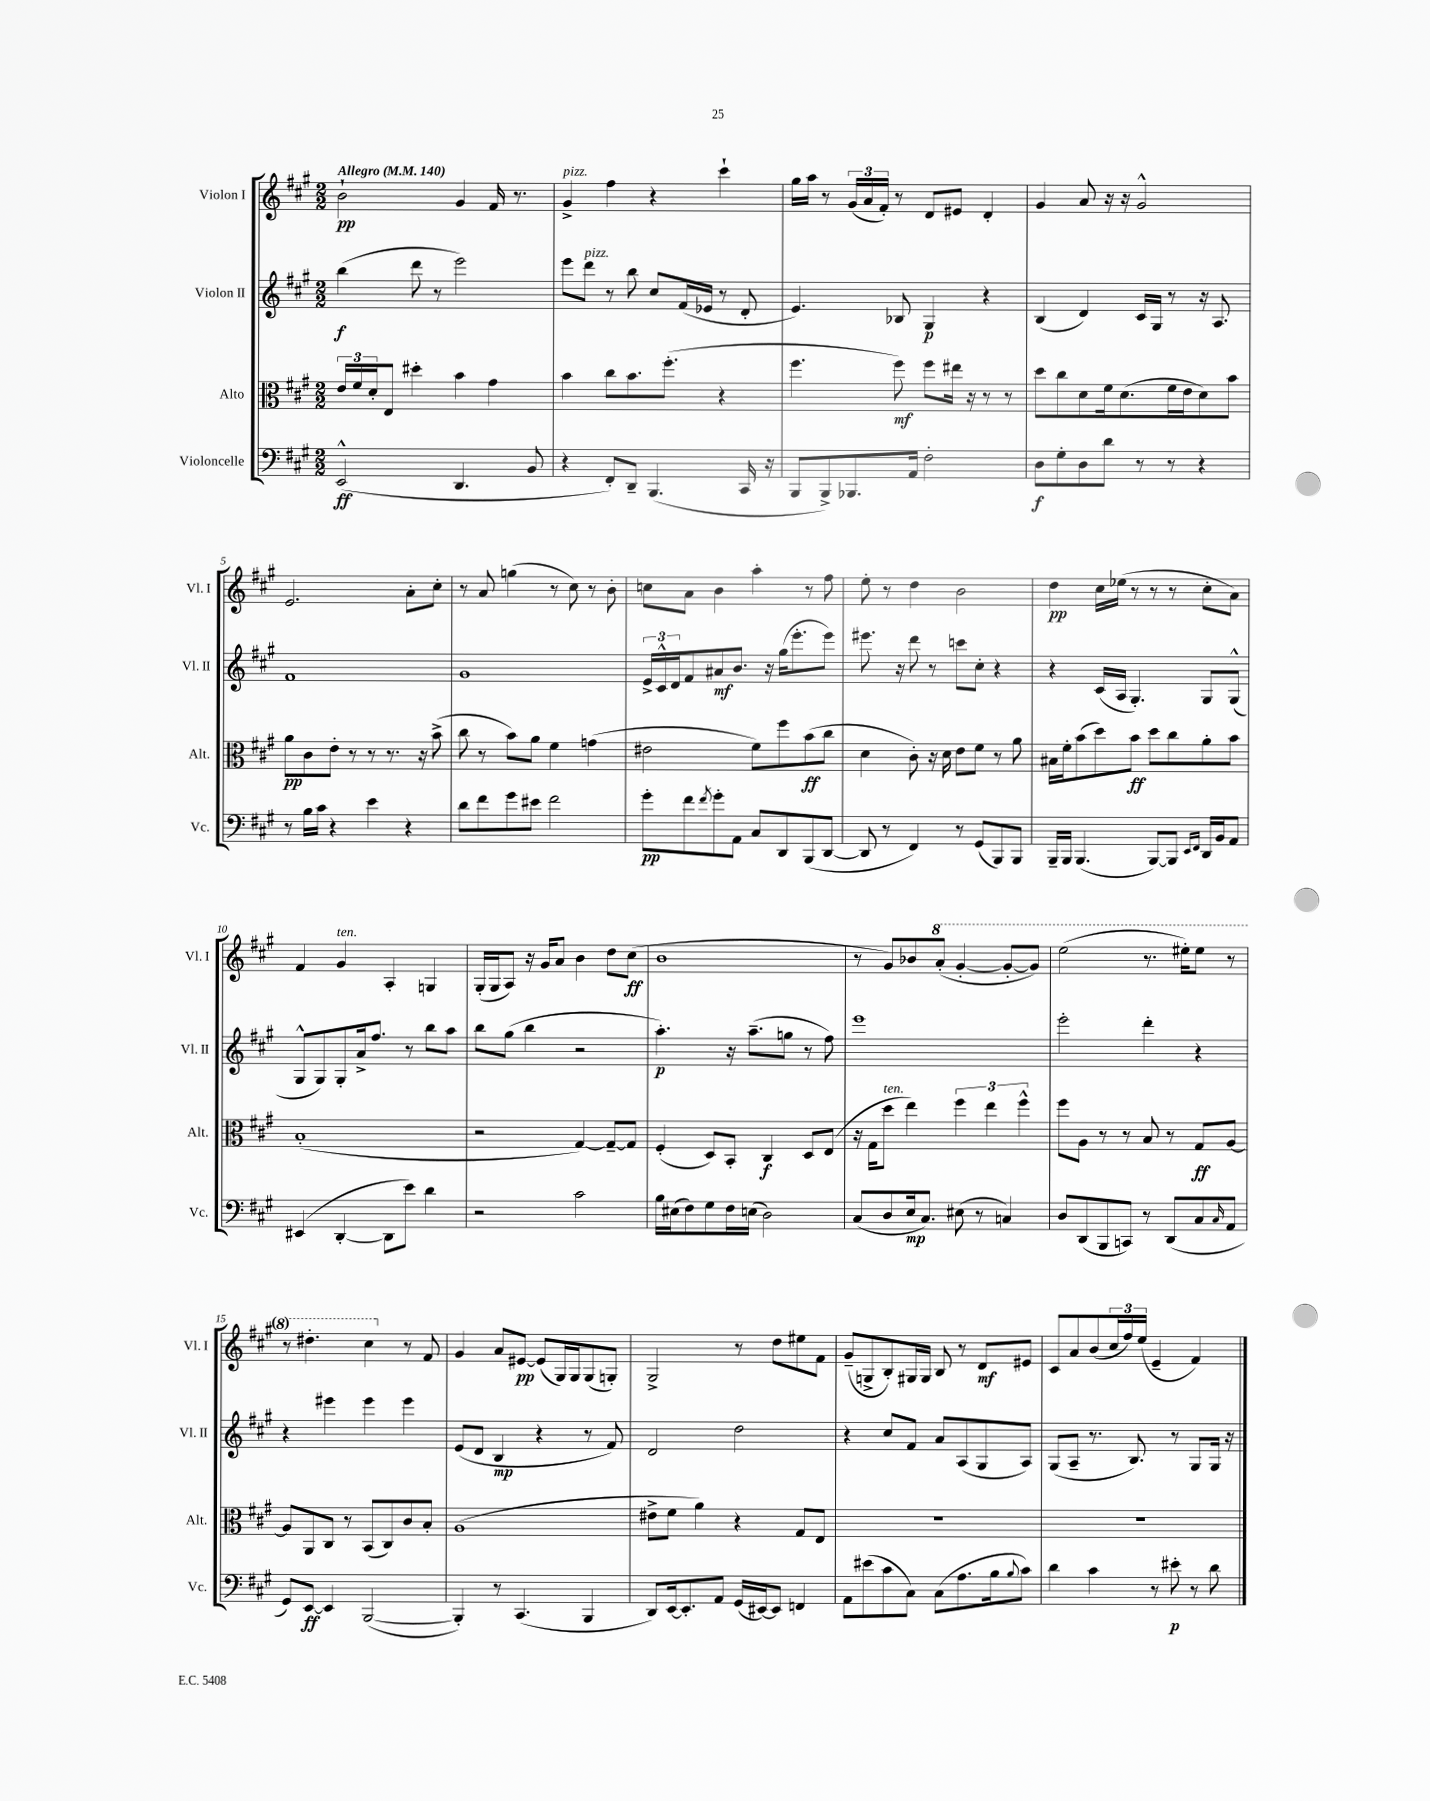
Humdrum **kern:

**kern	**dynam	**kern	**dynam	**kern	**dynam	**kern	**dynam
*part4	*part4	*part3	*part3	*part2	*part2	*part1	*part1
*staff4	*staff4	*staff3	*staff3	*staff2	*staff2	*staff1	*staff1
*I"Violoncelle	*	*I"Alto	*	*I"Violon II	*	*I"Violon I	*
*I'Vc.	*	*I'Alt.	*	*I'Vl. II	*	*I'Vl. I	*
*clefF4	*	*clefC3	*	*clefG2	*	*clefG2	*
*k[f#c#g#]	*	*k[f#c#g#]	*	*k[f#c#g#]	*	*k[f#c#g#]	*
*M2/2	*	*M2/2	*	*M2/2	*	*M2/2	*
*MM140	*	*MM140	*	*MM140	*	*MM140	*
=1	=1	=1	=1	=1	=1	=1	=1
!	!	!	!	!	!	!LO:TX:a:B:t=Allegro	!
(2EE^^/	ff	24e/LL	.	(4bb\	f	2b`\	pp
.	.	24f#/	.	.	.	.	.
.	.	24d'/J	.	.	.	.	.
.	.	8E/J	.	.	.	.	.
.	.	4dd#X'\	.	8ddd\	.	.	.
.	.	.	.	8r	.	.	.
4.DD/	.	4b\	.	2eee\)	.	4g#/	.
.	.	4g#\	.	.	.	16f#/	.
.	.	.	.	.	.	8.r	.
8BB/	.	.	.	.	.	.	.
=2	=2	=2	=2	=2	=2	=2	=2
!	!	!	!	!	!	!LO:TX:a:i:t=pizz.	!
4r	.	4b\	.	8eee\L	.	4g#^/	.
!	!	!	!	!LO:TX:a:i:t=pizz.	!	!	!
.	.	.	.	8ddd\J	.	.	.
8FF#'/L)	.	8cc#\L	.	8r	.	4ff#\	.
8DD~/J	.	8.b\	.	8bb\	.	.	.
(4.BBB/	.	.	.	8cc#/L	.	4r	.
.	.	(8.ff#'\J	.	.	.	.	.
.	.	.	.	(16f#/L	.	.	.
.	.	.	.	16e-X/JJ	.	.	.
.	.	4r	.	8r	.	4ccc#`\	.
16CC#/	.	.	.	8d'/	.	.	.
16r	.	.	.	.	.	.	.
=3	=3	=3	=3	=3	=3	=3	=3
8BBB/L	.	4.ff#\	.	4.e/)	.	16gg#\LL	.
.	.	.	.	.	.	16aa\JJ	.
8BBB^/)	.	.	.	.	.	8r	.
8.BBB-X/	.	.	.	.	.	(24g#/LL	.
.	.	.	.	.	.	24a/	.
.	.	.	.	.	.	24f#'/JJ)	.
.	.	8ff#\)	mf	8B-X/	.	8r	.
16AA/Jk	.	.	.	.	.	.	.
2F#'\	.	8ff#\L	.	4G#/	p	8d/L	.
.	.	16ee#X\Jk	.	.	.	8e#X/J	.
.	.	16r	.	.	.	.	.
.	.	8r	.	4r	.	4d'/	.
.	.	8r	.	.	.	.	.
=4	=4	=4	=4	=4	=4	=4	=4
8D\L	f	8dd\L	.	(4B/	.	4g#/	.
8G#'\	.	8cc#\	.	.	.	.	.
8D\	.	8d\	.	4d/)	.	8a/	.
8d\J	.	16f#\k	.	.	.	16r	.
.	.	(8.d\	.	.	.	16r	.
8r	.	.	.	16c#/LL	.	2g#^^/	.
.	.	.	.	16G#/JJ	.	.	.
8r	.	16f#\L	.	8r	.	.	.
.	.	16e\J	.	.	.	.	.
4r	.	8d\)	.	16r	.	.	.
.	.	.	.	8.A/	.	.	.
.	.	8b\J	.	.	.	.	.
!!LO:LB:g=z
=5	=5	=5	=5	=5	=5	=5	=5
8r	.	8a\L	pp	1f#	.	2.e/	.
16B\LL	.	8c#\	.	.	.	.	.
16c#\JJ	.	.	.	.	.	.	.
4r	.	8e'\J	.	.	.	.	.
.	.	8r	.	.	.	.	.
4e\	.	8r	.	.	.	.	.
.	.	8.r	.	.	.	.	.
4r	.	.	.	.	.	8a'\L	.
.	.	16r	.	.	.	.	.
.	.	(8b^\	.	.	.	8cc#'\J	.
=6	=6	=6	=6	=6	=6	=6	=6
8d\L	.	8cc#\	.	1g#	.	8r	.
8f#\	.	8r	.	.	.	8a/	.
8g#\	.	8b\L)	.	.	.	(4ggn\	.
8e#X\J	.	8a\J	.	.	.	.	.
2f#\	.	4f#\	.	.	.	8r	.
.	.	.	.	.	.	8cc#\)	.
.	.	(4gn\	.	.	.	8r	.
.	.	.	.	.	.	8b'\	.
=7	=7	=7	=7	=7	=7	=7	=7
8g#'\L	pp	2e#X\	.	24e^/LL	.	8ccn\L	.
.	.	.	.	24c#^^/	.	.	.
.	.	.	.	24d/J	.	.	.
8f#\	.	.	.	8f#/	.	8a\J	.
8qf#/	.	.	.	.	.	.	.
8g#'\	.	.	.	8a#X/	mf	4b\	.
8AA\J	.	.	.	8.b/J	.	.	.
8C#/L	.	8f#\L)	.	.	.	4aa'\	.
.	.	.	.	16r	.	.	.
8DD/	.	8ff#\	.	(16gg#\KL	.	.	.
.	.	.	.	8.eee'\	.	.	.
(8BBB/	.	(8b\	ff	.	.	8r	.
[8DD/J	.	8cc#\J	.	8eee\J)	.	8ff#\	.
=8	=8	=8	=8	=8	=8	=8	=8
8DD/]	.	4d\	.	8.eee#X\	.	8ee'\	.
8r	.	.	.	.	.	8r	.
.	.	.	.	16r	.	.	.
4FF#/)	.	8c#'\)	.	8ddd\	.	4dd\	.
.	.	16r	.	8r	.	.	.
.	.	16d\	.	.	.	.	.
8r	.	8e\L	.	8cccn\L	.	2b\	.
(8GG#/L	.	8f#\J	.	8cc#'\J	.	.	.
8BBB/)	.	8r	.	4r	.	.	.
8BBB/J	.	8a\	.	.	.	.	.
=9	=9	=9	=9	=9	=9	=9	=9
16BBB~/LL	.	16B#X\LL	.	4r	.	4dd\	pp
16BBB/JJ	.	16f#'\J	.	.	.	.	.
(4.BBB/	.	(8b\	.	.	.	.	.
.	.	8dd\)	.	(16c#/LL	.	16cc#\LL	.
.	.	.	.	16A/JJ	.	(16ee-X\JJ	.
.	.	8b\J	ff	4.G#'/)	.	8r	.
[8BBB/L)	.	8dd\L	.	.	.	8r	.
8BBB/J]	.	8cc#\	.	.	.	8r	.
16qqEE/LL	.	.	.	.	.	.	.
16qqFF#/JJ	.	.	.	.	.	.	.
16DD/LL	.	8a'\	.	8G#/L	.	8cc#'\L	.
16BB/J	.	.	.	.	.	.	.
8AA/J	.	8b\J	.	(8G#^^/J	.	8a\J)	.
!!LO:LB:g=z
=10	=10	=10	=10	=10	=10	=10	=10
(4EE#X/	.	(1B'	.	8G#^^/L	.	4f#/	.
.	.	.	.	8G#/)	.	.	.
!	!	!	!	!	!	!LO:TX:a:i:t=ten.	!
[4DD'/	.	.	.	8G#'/	.	4g#/	.
.	.	.	.	16a^/k	.	.	.
.	.	.	.	8.ff#/J	.	.	.
8DD\L]	.	.	.	.	.	4A'/	.
8e\J)	.	.	.	8r	.	.	.
4d\	.	.	.	8bb\L	.	4Gn/	.
.	.	.	.	8aa\J	.	.	.
=11	=11	=11	=11	=11	=11	=11	=11
2r	.	2r	.	8bb\L	.	(16G#'/LL	.
.	.	.	.	.	.	16G#/J	.
.	.	.	.	(8gg#\J	.	8A/J)	.
.	.	.	.	4bb\	.	16r	.
.	.	.	.	.	.	16g#/KL	.
.	.	.	.	.	.	8a/J	.
2c#\	.	[4G#/)	.	2r	.	4b\	.
.	.	8G#~/L_	.	.	.	8dd\L	.
.	.	8G#/J]	.	.	.	(8cc#\J	ff
=12	=12	=12	=12	=12	=12	=12	=12
16B\LL	.	(4F#'/	.	4.aa'\)	p	1b	.
(16E#X\J	.	.	.	.	.	.	.
8F#\)	.	.	.	.	.	.	.
8G#\	.	8D/L)	.	.	.	.	.
16F#\L	.	8BB'/J	.	16r	.	.	.
(16En\JJ	.	.	.	(8.aa~\L	.	.	.
2D\)	.	4C#/	f	.	.	.	.
.	.	.	.	8ggn\J	.	.	.
.	.	8D/L	.	8r	.	.	.
.	.	(8E/J	.	8ff#\)	.	.	.
=13	=13	=13	=13	=13	=13	=13	=13
(8C#/L	.	16r	.	1eee	.	8r	.
.	.	16G#\KL	.	.	.	.	.
!	!	!LO:TX:a:i:t=ten.	!	!	!	!	!
8D/	.	8dd\J	.	.	.	8g#/L)	.
16E/k	mp	4ee\)	.	.	.	8b-X/	.
8.C#/J)	.	.	.	.	.	.	.
*	*	*	*	*	*	*8va	*
.	.	.	.	.	.	(8aa'/J	.
(8E#X\	.	6ff#\	.	.	.	[4gg#'/	.
8r	.	.	.	.	.	.	.
.	.	6ee\	.	.	.	.	.
4Cn/)	.	.	.	.	.	8gg#'/L_	.
.	.	6ff#^^\	.	.	.	.	.
.	.	.	.	.	.	8gg#/J])	.
=14	=14	=14	=14	=14	=14	=14	=14
8D/L	.	8ff#\L	.	2eee'\	.	(2eee\	.
(8DD/	.	8A\J	.	.	.	.	.
8BBB/	.	8r	.	.	.	.	.
8CCn/J)	.	8r	.	.	.	.	.
8r	.	8B/	.	4ddd'\	.	8.r	.
(8DD/L	.	8r	.	.	.	.	.
.	.	.	.	.	.	16eee#X'\KL)	.
8C#/	.	8G#/L	ff	4r	.	8eee#\J	.
16qqC#/	.	.	.	.	.	.	.
8AA/J	.	[8A/J	.	.	.	8r	.
!!LO:LB:g=z
=15	=15	=15	=15	=15	=15	=15	=15
8GG#/L)	.	8A/L]	.	4r	.	8r	.
[8EE/J	ff	8AA/	.	.	.	4.ddd#X'\	.
4EE/]	.	8C#/J	.	4eee#X\	.	.	.
.	.	8r	.	.	.	.	.
([2BBB/	.	(8BB/L	.	4eee#\	.	4ccc#\	.
.	.	8C#/)	.	.	.	.	.
*	*	*	*	*	*	*X8va	*
.	.	8c#/	.	4eee#\	.	8r	.
.	.	8B'/J	.	.	.	8f#/	.
=16	=16	=16	=16	=16	=16	=16	=16
4BBB'/])	.	(1A	.	(8e/L	.	4g#/	.
.	.	.	.	8d/J	.	.	.
8r	.	.	.	4B/	mp	8a/L	.
(4.CC#/	.	.	.	.	.	[8e#X/J	pp
.	.	.	.	4r	.	(8e#/L]	.
.	.	.	.	.	.	16G#/L)	.
.	.	.	.	.	.	16G#/J	.
4BBB/	.	.	.	8r	.	(8G#/	.
.	.	.	.	8f#/)	.	8Gn'/J)	.
=17	=17	=17	=17	=17	=17	=17	=17
8DD/L)	.	8e#X^\L	.	2d/	.	2G#^/	.
[16EE/k	.	8f#\J	.	.	.	.	.
8.EE'/]	.	.	.	.	.	.	.
.	.	4a\)	.	.	.	.	.
8AA/J	.	.	.	.	.	.	.
(16GG#/LL	.	4r	.	2dd\	.	8r	.
[16EE#X/J)	.	.	.	.	.	.	.
8EE#/J]	.	.	.	.	.	8dd\L	.
4FFn/	.	8G#/L	.	.	.	8ee#X\	.
.	.	8E/J	.	.	.	8f#\J	.
=18	=18	=18	=18	=18	=18	=18	=18
8AA\L	.	1r	.	4r	.	(8g#~/L	.
(8e#X\	.	.	.	.	.	8Gn^/	.
8c#\	.	.	.	8cc#/L	.	8B'/)	.
8C#\J)	.	.	.	8f#/J	.	16G#X/L	.
.	.	.	.	.	.	16G#/JJ	.
(8C#\L	.	.	.	8a/L	.	8B/	.
8.A\	.	.	.	(8A/	.	8r	.
.	.	.	.	8G#/	.	8d/L	mf
16B\k	.	.	.	.	.	.	.
8qqB/	.	.	.	.	.	.	.
8c#\J)	.	.	.	8A/J)	.	8e#X/J	.
=19	=19	=19	=19	=19	=19	=19	=19
4d\	.	1r	.	(8G#/L	.	8c#/L	.
.	.	.	.	8A~/J	.	8a/	.
4c#\	.	.	.	8.r	.	(8b/	.
.	.	.	.	.	.	24cc#/L	.
.	.	.	.	.	.	24ff#/)	.
.	.	.	.	8.B/)	.	.	.
.	.	.	.	.	.	(24ee/JJ	.
8r	.	.	.	.	.	4e~/	.
8e#X'\	p	.	.	8r	.	.	.
8r	.	.	.	8G#/L	.	4f#/)	.
8d\	.	.	.	16G#/Jk	.	.	.
.	.	.	.	16r	.	.	.
==	==	==	==	==	==	==	==
*-	*-	*-	*-	*-	*-	*-	*-
